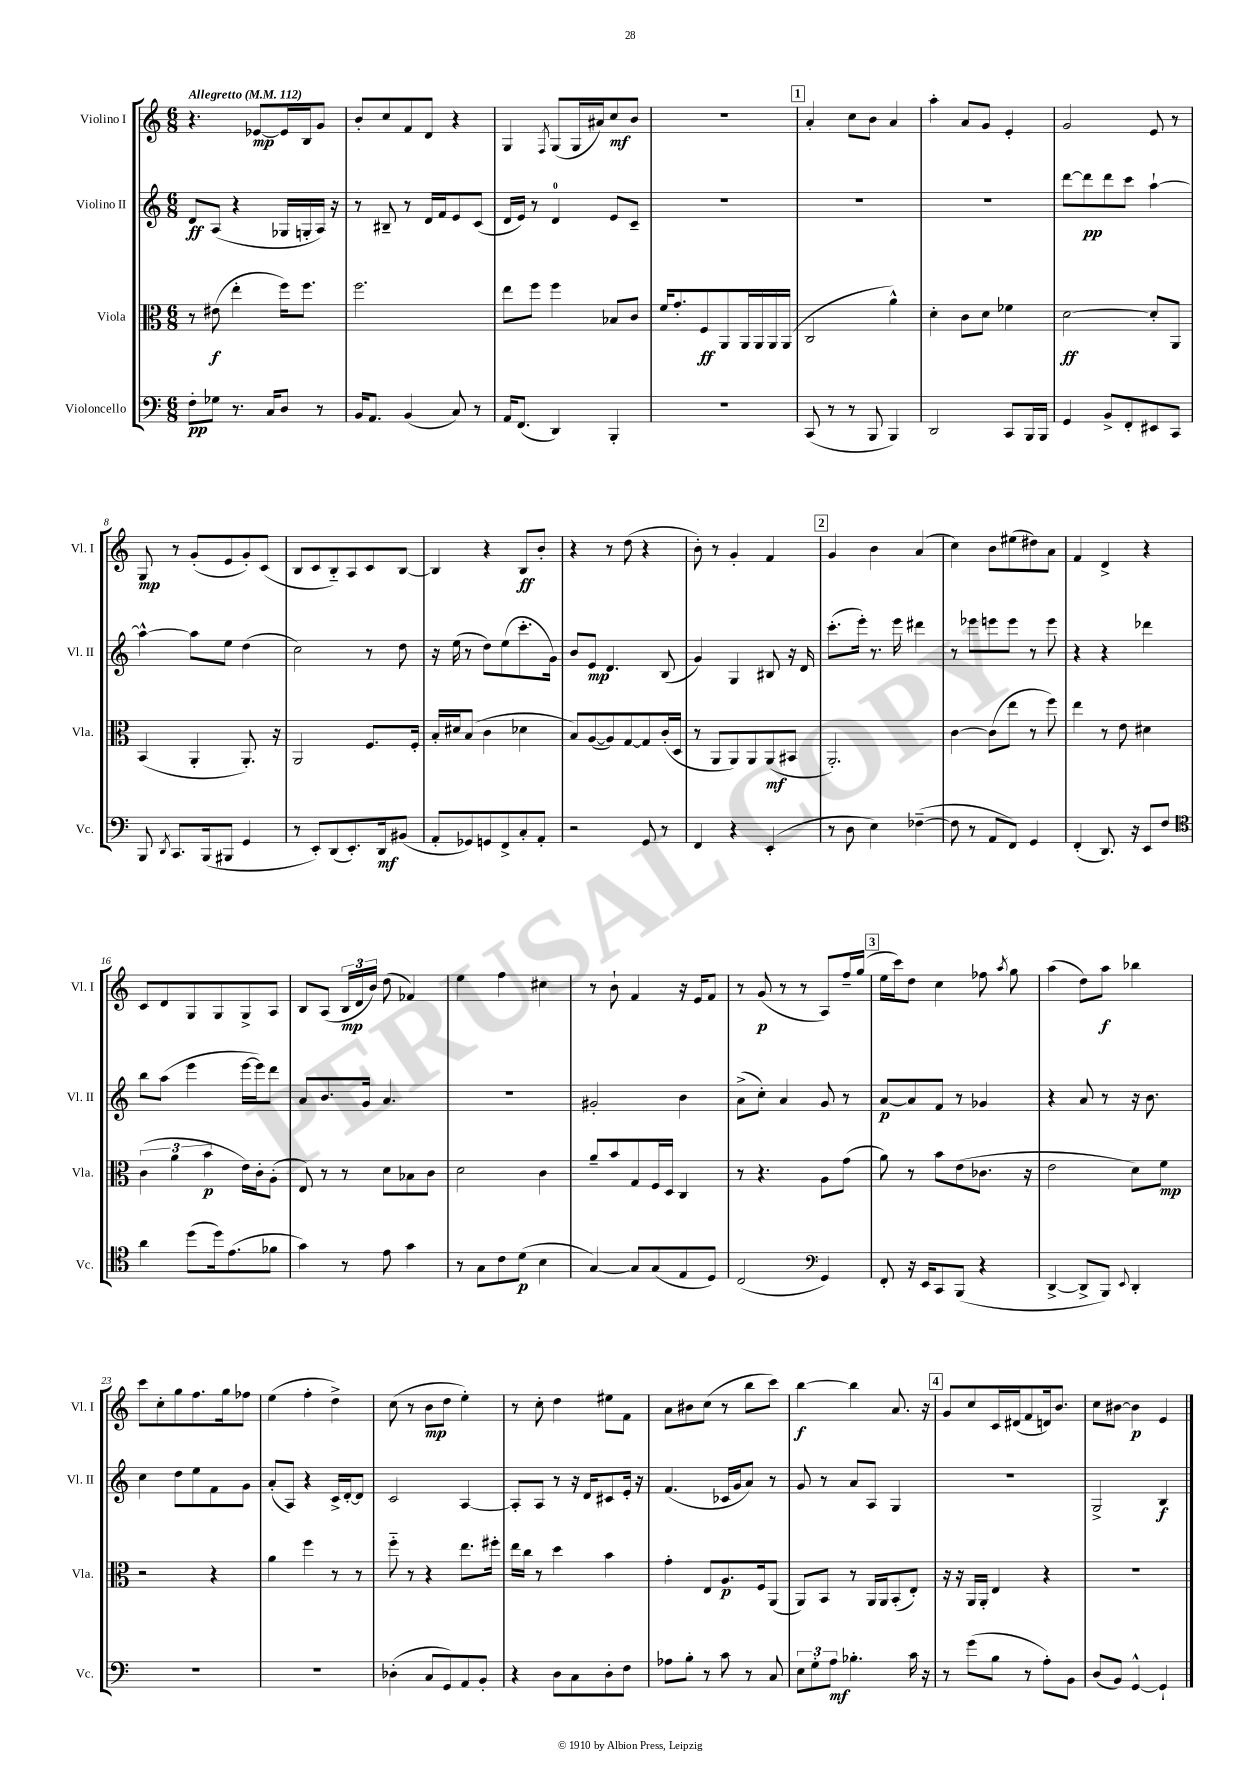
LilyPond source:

<<
\new StaffGroup <<
\new Staff = "s0" \with { instrumentName = "Violino I" shortInstrumentName = "Vl. I" } {
    \clef treble \key c \major \numericTimeSignature \time 6/8 \tempo "Allegretto" 4 = 112
    \autoBeamOff r4. ees'8[~\mp ees'16 b16 g'8] |
    b'8[-. c''8 f'8 d'8] r4 |
    g4 \acciaccatura { f8 } g8[( g16 ais'16) c''8\mf b'8] |
    R2. |
    \mark \markup { \box "1" } a'4-. c''8[ b'8] a'4 |
    a''4-. a'8[ g'8] e'4-. |
    g'2 e'8 r8 |
    g8\mp r8 g'8[-.( e'8 g'8-.) c'8]( |
    b8[ c'8 b8-_) a8 c'8 b8]~ |
    b4 r4 b8[\ff b'8]-. |
    r4 r8 d''8( r4 |
    b'8-.) r8 g'4-. f'4 |
    \mark \markup { \box "2" } g'4 b'4 a'4( |
    c''4) b'8[ eis''8( dis''8) a'8] |
    f'4 d'4-> r4 |
    c'8[ d'8 g8 g8 g8-> a8] |
    b8[ a8]( \tuplet 3/2 { b16[\mp d'16 b'16]) } d''8( fes'4) |
    e''4 f''4 cis''4 |
    r8 b'8-! f'4 r16 e'16[ f'8] |
    r8 g'8\p( r8 r8 a8[) f''16-- g''16]( |
    \mark \markup { \box "3" } e''16[ c'''16) d''8] c''4 fes''8 \acciaccatura { a''8 } g''8 |
    a''4( d''8[) a''8]\f bes''4 |
    c'''8[ c''8-. g''8 f''8. g''16 fes''8] |
    e''4( f''4-. d''4->) |
    c''8( r8 b'8[\mp d''8] e''4-.) |
    r8 c''8-. d''4 eis''8[ f'8] |
    a'8[ bis'8 c''8]( r8 b''8[ c'''8]) |
    b''4~\f b''4 a'8. r16 |
    \mark \markup { \box "4" } g'8[ c''8 c'16 dis'16( f'8 d'16) b'8.] |
    c''8[ bis'8]~ bis'4\p e'4 \bar "|." |
}
\new Staff = "s1" \with { instrumentName = "Violino II" shortInstrumentName = "Vl. II" } {
    \clef treble \key c \major \numericTimeSignature \time 6/8
    \autoBeamOff d'8[\ff a8]( r4 ges16[ g16-. a16]) r16 |
    r8 bis8-- r8 d'16[ f'16 e'8 c'8]( |
    d'16[ e'16]) r8 d'4-0 e'8[ c'8]-- |
    R2. |
    \mark \markup { \box "1" } R2. |
    R2. |
    d'''8[~ d'''8\pp d'''8 c'''8] a''4~-! |
    a''4~-^ a''8[ e''8] d''4( |
    c''2) r8 d''8 |
    r16 e''16( r8 d''8[) e''8( c'''8.-. g'16]) |
    b'8[ e'8]\mp d'4. b8( |
    g'4) g4 bis8 r16 d'16 |
    \mark \markup { \box "2" } c'''8.[-.( e'''16]-.) r8. e'''16 dis'''4 |
    r8 ees'''8[ e'''8 e'''8] r8 e'''8 |
    r4 r4 des'''4 |
    b''8[ a''8]( e'''4 e'''16[~ e'''16) d'''8] |
    a'8[ b'8. g'16] a'4. |
    r2. |
    gis'2-. b'4 |
    a'8[->( c''8]-.) a'4 g'8 r8 |
    \mark \markup { \box "3" } a'8[~\p a'8 f'8] r8 ges'4 |
    r4 a'8 r8 r16 b'8. |
    c''4 d''8[ e''8 f'8 g'8] |
    a'8[-.( a8]) r4 c'16[-> d'16~-. d'8] |
    c'2 a4~ |
    a8[-. a8] r8 r16 d'16[ cis'8 e'16]-. r16 |
    f'4.( ces'16[ g'16 a'8]) r8 |
    g'8 r8 a'8[ a8] g4 |
    \mark \markup { \box "4" } R2. |
    g2-> b4\f \bar "|." |
}
\new Staff = "s2" \with { instrumentName = "Viola" shortInstrumentName = "Vla." } {
    \clef alto \key c \major \numericTimeSignature \time 6/8
    \autoBeamOff r8 eis'8\f( e''4-. f''16[) f''8.] |
    f''2. |
    e''8[ f''8] f''4 bes8[ c'8] |
    f'16[ g'8.-. f8\ff a,8 a,16 a,16 a,16 a,16]( |
    \mark \markup { \box "1" } c2 a'4-^) |
    d'4-. c'8[ d'8] fes'4 |
    d'2~\ff d'8[-. a,8] |
    b,4( a,4-. a,8.-.) r16 |
    a,2 f8.[ f16]-. |
    b16[-. dis'16 b8]( c'4 des'4 |
    b8[) a8~( a8) g8~ g8 c'16-.( d16] |
    r8 a,8[ a,8) a,8 a,8\mf( bis,8] |
    \mark \markup { \box "2" } a,2.-.) |
    c'4~ c'8[( e''8] r8 f''8) |
    e''4 r8 e'8 dis'4 |
    \tuplet 3/2 { c'4( a'4 b'4\p } e'16[) c'16-. a8]-.( |
    e8) r8 r8 d'8[ bes8 c'8] |
    d'2 c'4 |
    a'8[-- b'8 g8 f16 d16] c4 |
    r8 r4. a8[ g'8]( |
    \mark \markup { \box "3" } a'8) r8 b'8[ e'8( ces'8.] r16 |
    e'2 d'8[) f'8]\mp |
    r2 r4 |
    a'4 f''4 r8 r8 |
    f''8-_ r8 r4 e''8.[ fis''16]-. |
    e''16[ c''16] r8 d''4 b'4 |
    g'4-. e8[ a8.\p f16 a,8]( |
    a,8[) b,8] r8 a,16[ a,16 b,8-.( e8]-.) |
    \mark \markup { \box "4" } r16 r16 a,16[ a,16]-. e4 r4 |
    R2. \bar "|." |
}
\new Staff = "s3" \with { instrumentName = "Violoncello" shortInstrumentName = "Vc." } {
    \clef bass \key c \major \numericTimeSignature \time 6/8
    \autoBeamOff f8[-.\pp ges8] r8. c16[ d8] r8 |
    b,16[ a,8.] b,4( c8) r8 |
    a,16[ f,8.]( d,4) b,,4-. |
    R2. |
    \mark \markup { \box "1" } c,8( r8 r8 b,,8 b,,4) |
    d,2 c,8[ b,,16 b,,16] |
    g,4 b,8[-> f,8-. eis,8 c,8] |
    b,,8 \acciaccatura { d,8 } c,8.[ b,,16( bis,,8] g,4 |
    r8 e,8[-.) d,8( e,8.-.) d,16\mf bis,8]( |
    a,8[-. ges,8) g,8 f,8-> c8-. a,8]-. |
    r2 g,8 r8 |
    f,4 r4 e,4-.( |
    \mark \markup { \box "2" } r8 d8 e4) fes4~--( |
    fes8 r8 a,8[ f,8]) g,4 |
    f,4-.( d,8.) r16 e,8[ f8] |
    \clef tenor a'4 d''8[( d''16) e'8.( fes'8] |
    g'4) r8 e'8 g'4 |
    r8 g8[ c'8 d'8]\p( b4 |
    g4~) g8[ g8( e8 d8]) |
    c2( \clef bass g,4) |
    \mark \markup { \box "3" } f,8-. r16 e,16[ c,8 b,,8]( r4 |
    d,4~-> d,8[-> b,,8]) \appoggiatura { e,8 } d,4-. |
    R2. |
    R2. |
    des4-.( c8[ g,8) a,8 b,8]-. |
    r4 d8[ c8 d8-. f8] |
    aes8[ b8]-. r8 c'8 r8 c8 |
    \tuplet 3/2 { e8[ g8-. a8]\mf } bes4.-. c'16 r16 |
    \mark \markup { \box "4" } r8 g'8[( b8] r8 a8[-.) b,8] |
    d8[( b,8]) g,4~-^ g,4-! \bar "|." |
}
>>
>>
